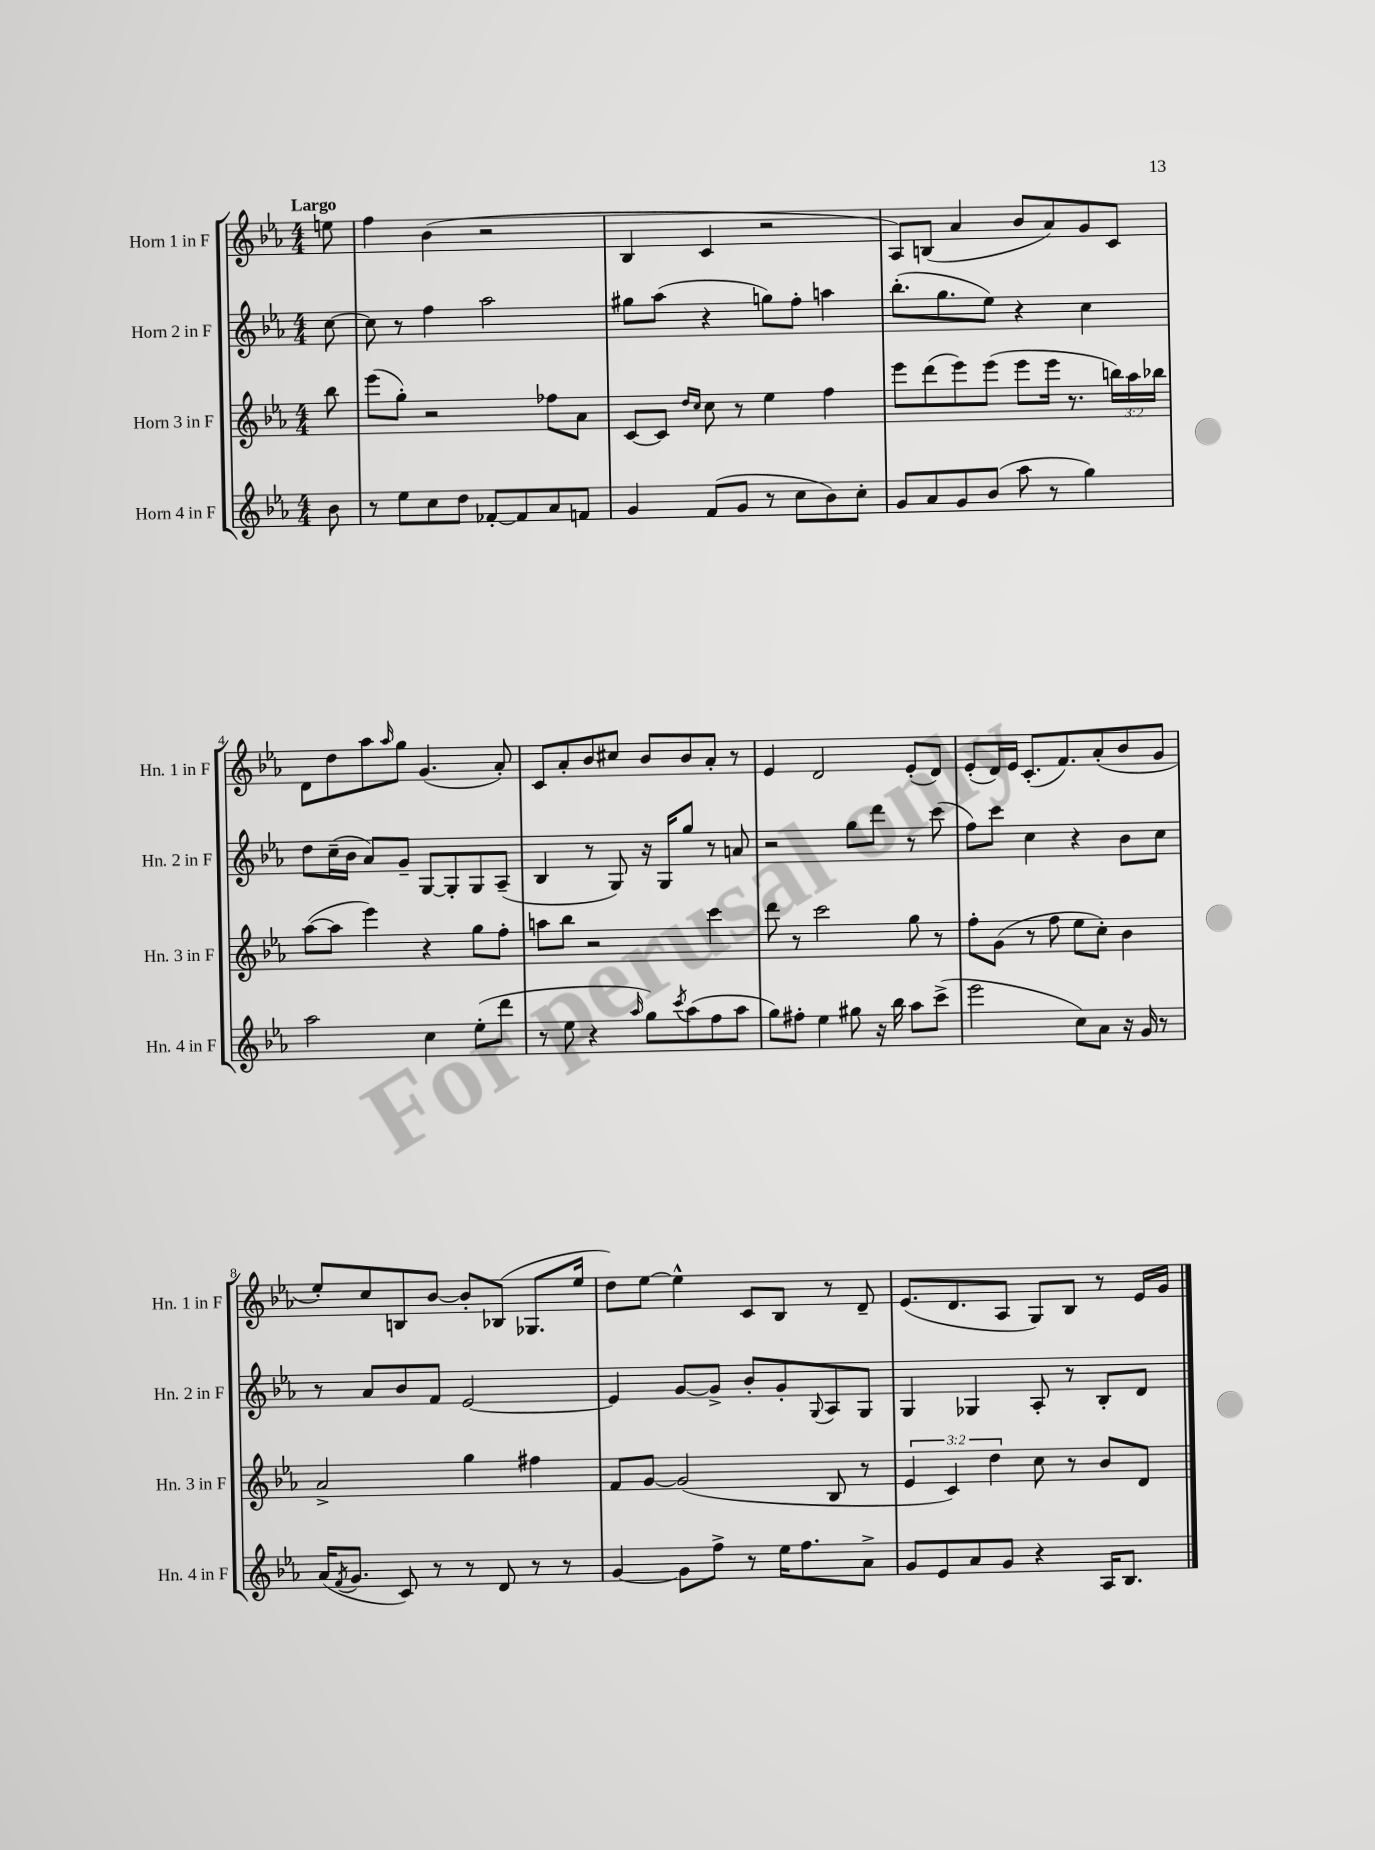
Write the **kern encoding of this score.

**kern	**kern	**kern	**kern
*staff4	*staff3	*staff2	*staff1
*clefG2	*clefG2	*clefG2	*clefG2
*k[b-e-a-]	*k[b-e-a-]	*k[b-e-a-]	*k[b-e-a-]
*M4/4	*M4/4	*M4/4	*M4/4
8b-	8bb-	[8cc	8ee
=	=	=	=
8r	(8eee-	8cc]	4ff
8ee-	8gg')	8r	.
8cc	2r	4ff	(4b-
8dd	.	.	.
[8f-'	.	2aa-	2r
8f-]	.	.	.
8a-	8ff-	.	.
8f	8a-	.	.
=	=	=	=
4g	[8c	8gg#	4B-
.	8c]	(8aa-	.
.	16qqdd	.	.
.	16qqcc	.	.
(8f	8cc	4r	4c
8g	8r	.	.
8r	4ee-	8gg)	2r
8cc	.	8ff'	.
8b-)	4ff	4aa	.
8cc'	.	.	.
=	=	=	=
8g	8eee-	(8.bb-'	8A-)
8a-	(8ddd	.	(8B
.	.	8.gg	.
8g	8eee-)	.	4a-
(8b-	(8eee-	8ee-)	.
8aa-	8eee-	4r	8b-
8r	16eee-	.	8a-)
.	8.r	.	.
4gg)	.	4cc	8g
.	24bb)	.	8c
.	24aa-	.	.
.	24bb-	.	.
=	=	=	=
2aa-	([8aa-	8dd	8d
.	8aa-]	(16cc~	8dd
.	.	16b-	.
.	4eee-)	8a-)	8aa-
.	.	.	16qqaa-
.	.	8g~	8gg
4cc	4r	[8G	(4.g
.	.	8G']	.
(8ee-'	8gg	8G	.
8ddd	8ff'	(8A-~	8a-')
=	=	=	=
8r	8aa	4B-	8c
8ee-	8bb-	.	8a-'
4r	2r	8r	8b-
.	.	8G)	8cc#
16qqaa-	.	.	.
8gg)	.	16r	8b-
.	.	16G	.
8qccc	.	.	.
(8aa-	.	8gg	8b-
8ff	4ccc	8r	8a-'
8aa-	.	8a	8r
=	=	=	=
8gg)	8ddd	2r	4e-
8ff#'	8r	.	.
4ee-	2ccc	.	2d
8gg#	.	8gg	.
16r	.	8ddd	.
16bb-	.	.	.
8aa-	8gg	8r	(8e-'
(8ccc^	8r	(8ccc	8d)
=	=	=	=
2eee-	8ff'	8ff)	(8e-'
.	(8g	8ccc	16d)
.	.	.	16e-
.	8r	4cc	(8.c'
.	8ff	.	.
.	.	.	8.f)
8cc)	8ee-	4r	.
8a-	8cc')	.	(8a-'
16r	4b-	8b-	8b-
16g	.	.	.
8r	.	8cc	8g
=	=	=	=
(16a-	2a-^	8r	8ee-')
8qf	.	.	.
8.g	.	.	.
.	.	8a-	8cc
8c)	.	8b-	8B
8r	.	8f	[8b-
8r	4gg	[2e-	8b-']
8d	.	.	(8B-
8r	4ff#	.	8.G-
8r	.	.	.
.	.	.	16ee-
=	=	=	=
[4g	8f	4e-]	8dd)
.	[8g	.	[8ee-
8g]	(2g]	[8g	4ee-^^]
8ff^	.	8g^]	.
8r	.	8b-'	8c
16ee-	.	8g'	8B-
8.ff	.	.	.
.	.	8qqG	.
.	8B-	8A-	8r
8a-^	8r	8G	8d~
=	=	=	=
8g	6e-	4G	(8.e-
8e-	.	.	.
.	6c)	.	.
.	.	.	8.d
8a-	.	4G-	.
.	6dd	.	.
8g	.	.	8A-
4r	8cc	8A-'	8G)
.	8r	8r	8B-
16A-	8b-	8B-'	8r
8.B-	.	.	.
.	8d	8d	16e-
.	.	.	16g
==	==	==	==
*-	*-	*-	*-
